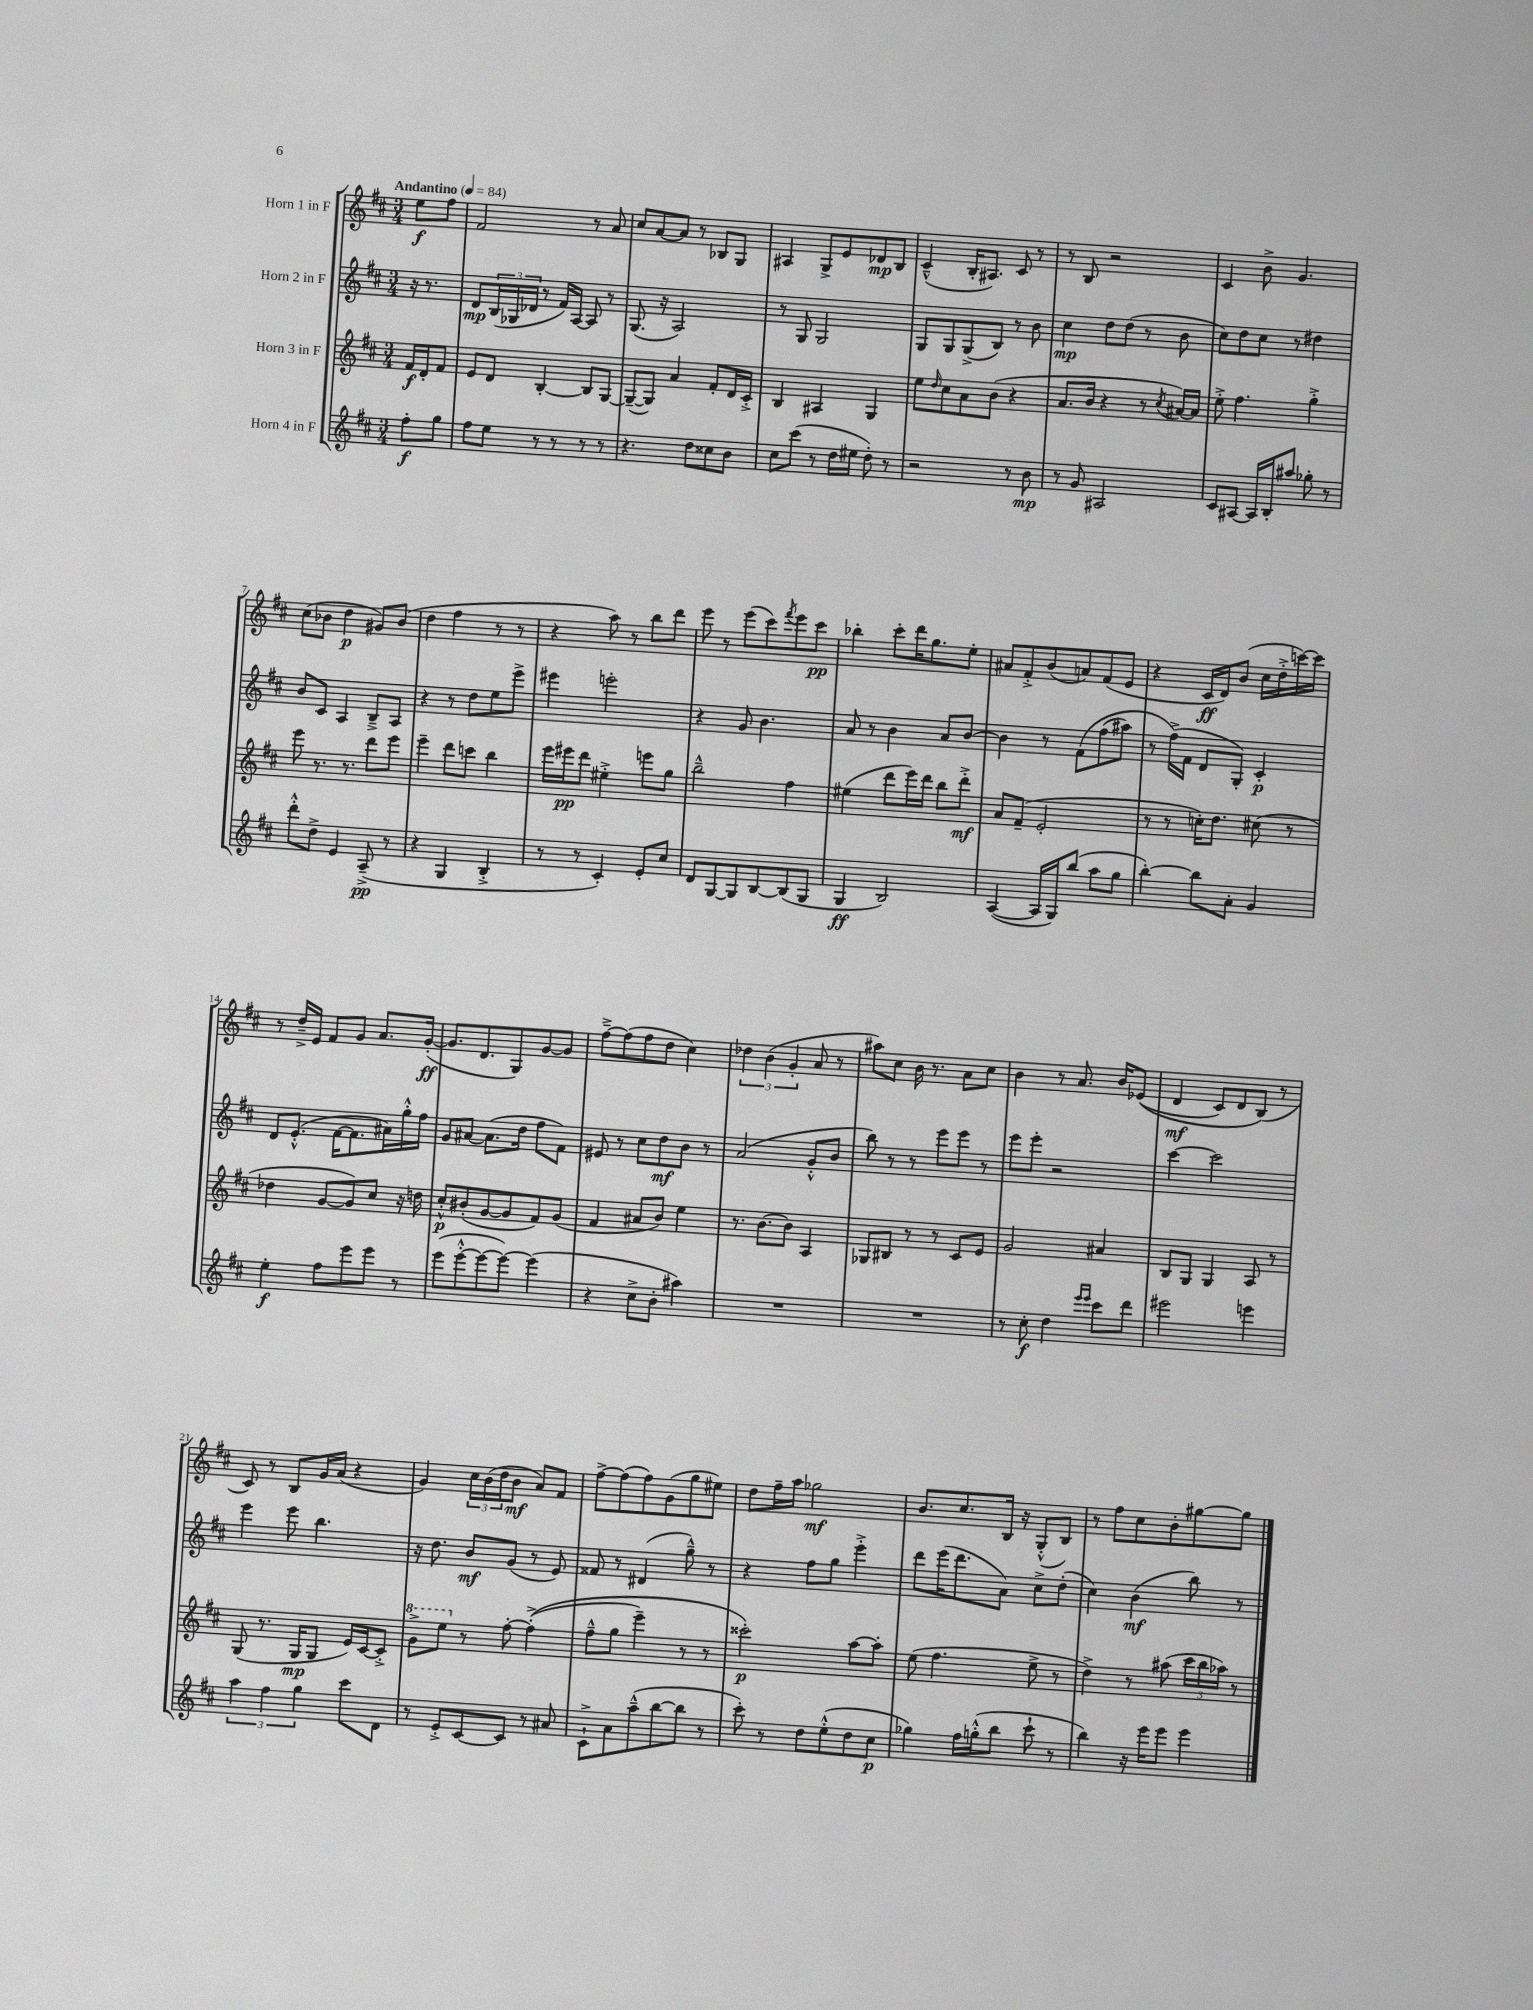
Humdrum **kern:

**kern	**dynam	**kern	**dynam	**kern	**dynam	**kern	**dynam
*part4	*part4	*part3	*part3	*part2	*part2	*part1	*part1
*staff4	*staff4	*staff3	*staff3	*staff2	*staff2	*staff1	*staff1
*I"Horn 4 in F	*	*I"Horn 3 in F	*	*I"Horn 2 in F	*	*I"Horn 1 in F	*
*clefG2	*	*clefG2	*	*clefG2	*	*clefG2	*
*k[f#c#]	*	*k[f#c#]	*	*k[f#c#]	*	*k[f#c#]	*
*M3/4	*	*M3/4	*	*M3/4	*	*M3/4	*
*MM84	*	*MM84	*	*MM84	*	*MM84	*
=	=	=	=	=	=	=	=
!	!	!	!	!	!	!LO:TX:a:B:t=Andantino	!
8ff#'\L	f	16f#/LL	f	16r	.	8ee\L	f
.	.	16d'/J	.	8.r	.	.	.
8gg\J	.	8f#/J	.	.	.	8ff#\J	.
=1	=1	=1	=1	=1	=1	=1	=1
8ff#\L	.	8e/L	.	8d/L	mp	2f#/	.
8ee\J	.	8d/J	.	(24B/L	.	.	.
.	.	.	.	24G-X/	.	.	.
.	.	.	.	24d-X/JJ	.	.	.
8r	.	[4B'/	.	8r	.	.	.
8r	.	.	.	16f#/LL)	.	.	.
.	.	.	.	[16A/JJ	.	.	.
8r	.	8B/L]	.	8A/]	.	8r	.
8r	.	[8G/J	.	8r	.	8a/	.
=2	=2	=2	=2	=2	=2	=2	=2
4.r	.	(8G~/L_	.	(8.G/	.	8cc#/L	.
.	.	8G/J])	.	.	.	[8a/	.
.	.	.	.	16r	.	.	.
.	.	4a/	.	2A/)	.	8a/J]	.
8dd\L	.	.	.	.	.	8r	.
8cc##X\	.	8f#'/L	.	.	.	8B-X/L	.
8b\J	.	16d/L	.	.	.	8G/J	.
.	.	16c#'^/JJ	.	.	.	.	.
=3	=3	=3	=3	=3	=3	=3	=3
8cc#\L	.	4B/	.	8r	.	4A#X/	.
(8ccc#\J	.	.	.	8G/	.	.	.
8r	.	4A#X/	.	2G/	.	8G^/L	.
16dd\LL	.	.	.	.	.	8e/	.
16ee#X\JJ	.	.	.	.	.	.	.
8dd'\)	.	4G/	.	.	.	8d-X/	mp
8r	.	.	.	.	.	8B/J	.
=4	=4	=4	=4	=4	=4	=4	=4
2r	.	8ee\L	.	8G/L	.	(4c#~^^/	.
.	.	16qqdd/	.	.	.	.	.
.	.	8cc#\	.	8G/	.	.	.
.	.	8a\	.	(8G^/	.	16B'/KL	.
.	.	.	.	.	.	8.A#X/J)	.
.	.	(8b\J	.	8B/J)	.	.	.
8r	.	4r	.	8r	.	8c#/	.
8b\	mp	.	.	8b\	.	8r	.
=5	=5	=5	=5	=5	=5	=5	=5
8r	.	8.a/L	.	4cc#\	mp	8r	.
8g/	.	.	.	.	.	8B/	.
.	.	16b/Jk	.	.	.	.	.
2A#X/	.	4r	.	8dd\L	.	2r	.
.	.	.	.	(8dd\J	.	.	.
.	.	8r	.	8r	.	.	.
.	.	8qcc#/	.	.	.	.	.
.	.	[16a#X/LL)	.	8b\	.	.	.
.	.	16a#/JJ]	.	.	.	.	.
=6	=6	=6	=6	=6	=6	=6	=6
8c#/L	.	8ee'^\	.	8cc#\L)	.	4c#/	.
[8A#X/J	.	4.ff#\	.	8dd\	.	.	.
16A#/LL]	.	.	.	8cc#\J	.	8b^\	.
16B'/J	.	.	.	.	.	.	.
8aa#X/J	.	.	.	8r	.	4.g/	.
8gg-X'\	.	4gg'^\	.	4dd#X\	.	.	.
8r	.	.	.	.	.	.	.
!!LO:LB:g=z
=7	=7	=7	=7	=7	=7	=7	=7
8ddd'^^\L	.	8eee\	.	8b/L	.	(8cc#\L	.
8dd^\J	.	8.r	.	8c#/J	.	8b-X\J	.
4e/	.	.	.	4A/	.	4dd\	p
.	.	8.r	.	.	.	.	.
(8A~^/	pp	8ddd\L	.	8B~^/L	.	8g#X/L)	.
8r	.	8eee\J	.	8A/J	.	(8b-/J	.
=8	=8	=8	=8	=8	=8	=8	=8
4r	.	4eee~\	.	4r	.	4dd\	.
4G/	.	8ddd\L	.	8r	.	4ff#\	.
.	.	8cccn\J	.	8dd\L	.	.	.
4B'^/	.	4bb\	.	8ee\	.	8r	.
.	.	.	.	8eee^\J	.	8r	.
=9	=9	=9	=9	=9	=9	=9	=9
8r	.	16eee\LL	.	4eee#X\	.	4r	.
.	.	16eee#X\J	pp	.	.	.	.
8r	.	8ddd\J	.	.	.	.	.
4c#'/)	.	4ee#X'^\	.	2eeen'\	.	8aa\)	.
.	.	.	.	.	.	8r	.
8e'/L	.	8eeen\L	.	.	.	8bb\L	.
8cc#/J	.	8gg\J	.	.	.	8ddd\J	.
=10	=10	=10	=10	=10	=10	=10	=10
8d/L	.	2bb~^^\	.	4r	.	8eee\	.
[8G/	.	.	.	.	.	8r	.
8G/]	.	.	.	8g/	.	(8eee\L	.
[8B/	.	.	.	4.b\	.	8ccc#\)	.
.	.	.	.	.	.	8qfff#/	.
(8B/]	.	4ff#\	.	.	.	8eee\	.
8G/J	.	.	.	.	.	8ccc#\J	pp
=11	=11	=11	=11	=11	=11	=11	=11
4G/	ff	(4ee#X\	.	8a/	.	4bb-X'\	.
.	.	.	.	8r	.	.	.
2B/)	.	8ddd\L	.	4b\	.	8ccc#'\L	.
.	.	16eee\L)	.	.	.	16ddd\K	.
.	.	16ddd\JJ	.	.	.	8.gg\	.
.	.	8bb\L	.	8a/L	.	.	.
.	.	8ddd'^\J	mf	[8b/J	.	8ee'\J	.
=12	=12	=12	=12	=12	=12	=12	=12
([4A/	.	8a/L	.	4b\]	.	8a#X/L	.
.	.	(8f#~/J	.	.	.	8f#'^/	.
16A/LL]	.	2e'/	.	8r	.	(8b/	.
16G/J)	.	.	.	.	.	.	.
(8bb/J	.	.	.	(8f#\L	.	8an/)	.
8aa\L	.	.	.	(8ff#\	.	(8f#/	.
8gg\J	.	.	.	8aa#X\J)	.	8e/J	.
=13	=13	=13	=13	=13	=13	=13	=13
[4bb'\)	.	8r	.	8r	.	4r	.
.	.	8r	.	(16ff#^\LL)	.	.	.
.	.	.	.	16f#\JJ	.	.	.
8bb\L]	.	16ccn'\KL)	.	8d/L	.	16c#/LL	ff
.	.	8.dd\J	.	.	.	16d/J)	.
8a'\J	.	.	.	8G'/J)	.	(8b/J	.
4g/	.	(8cc#X\	.	4c#'/	p	16cc#\LL	.
.	.	.	.	.	.	16dd'^\	.
.	.	8r	.	.	.	[16cccn\)	.
.	.	.	.	.	.	16ccc\JJ]	.
!!LO:LB:g=z
=14	=14	=14	=14	=14	=14	=14	=14
4ee'\	f	4dd-X\	.	8d/L	.	8r	.
.	.	.	.	(8.e'^^/J	.	16dd~^/LL	.
.	.	.	.	.	.	16e/JJ	.
8ff#\L	.	[8g/L	.	.	.	8f#/L	.
.	.	.	.	[16f#\KL	.	.	.
8eee\	.	8g/])	.	8.f#\]	.	8g/J	.
8eee\J	.	8cc#/J	.	.	.	8.a/L	.
.	.	.	.	16a#X\L)	.	.	.
8r	.	16r	.	16gg'^^\	.	.	.
.	.	16ddn\	.	16ff#\JJ	.	([16g'/Jk	ff
=15	=15	=15	=15	=15	=15	=15	=15
(8eee\L	.	8cc#'^^/L	p	8g/L	.	8.g/L]	.
[8eee'^^\	.	(8b#X'/	.	[8a#X/J	.	.	.
.	.	.	.	.	.	8.d/	.
8eee\_	.	[8g/	.	(8.a#\L]	.	.	.
8eee\J_)	.	8g/]	.	.	.	8G/)	.
.	.	.	.	16dd\Jk	.	.	.
(4eee\]	.	8f#/)	.	8ff#\L	.	[8g/	.
.	.	(8g/J	.	8f#\J)	.	8g/J]	.
=16	=16	=16	=16	=16	=16	=16	=16
4r	.	4f#/	.	8e#X/	.	[8ff#~^\L	.
.	.	.	.	8r	.	(8ff#\]	.
8cc#^\L	.	8a#X/L	.	8cc#\L	.	8ff#\	.
8b'\J	.	8b/J)	.	8dd\	mf	8dd\J	.
4aa#X\)	.	4ee\	.	8b\J	.	4cc#\)	.
.	.	.	.	8r	.	.	.
=17	=17	=17	=17	=17	=17	=17	=17
2.r	.	8.r	.	(2a/	.	6dd-X\	.
.	.	.	.	.	.	(6b\	.
.	.	[8.b\L	.	.	.	.	.
.	.	.	.	.	.	6g'/	.
.	.	8b\J]	.	.	.	.	.
.	.	4A/	.	8g'^^/L	.	8a/	.
.	.	.	.	8b/J	.	8r	.
=18	=18	=18	=18	=18	=18	=18	=18
2.r	.	8G-X/L	.	8bb\)	.	8aa#X\L)	.
.	.	8B#X/J	.	8r	.	8cc#\J	.
.	.	8r	.	8r	.	16b\	.
.	.	.	.	.	.	8.r	.
.	.	8r	.	8eee\L	.	.	.
.	.	8c#/L	.	8eee\J	.	8a\L	.
.	.	8e/J	.	8r	.	8cc#\J	.
=19	=19	=19	=19	=19	=19	=19	=19
8r	.	2g/	.	8eee\L	.	4b\	.
8cc#'\	f	.	.	8eee'\J	.	.	.
4dd\	.	.	.	2r	.	8r	.
.	.	.	.	.	.	8.a/	.
16qqeee/LL	.	.	.	.	.	.	.
16qqeee/JJ	.	.	.	.	.	.	.
8ccc#\L	.	4a#X/	.	.	.	.	.
.	.	.	.	.	.	16b/KL	.
8ddd\J	.	.	.	.	.	((8e-X/J	.
=20	=20	=20	=20	=20	=20	=20	=20
2eee#X\	.	8B/L	.	[4ccc#\	.	4d/	mf
.	.	8G/J	.	.	.	.	.
.	.	4G/	.	2ccc#\]	.	8c#/L)	.
.	.	.	.	.	.	8d/	.
4eeen\	.	8A/	.	.	.	(8B/J)	.
.	.	8r	.	.	.	8r	.
!!LO:LB:g=z
=21	=21	=21	=21	=21	=21	=21	=21
6aa\	.	(8G/	.	4eee\	.	8c#/)	.
.	.	8.r	.	.	.	8r	.
6ff#\	.	.	.	.	.	.	.
.	.	.	.	8eee\	.	8B/L	.
.	.	16G/KL	mp	.	.	.	.
6gg\	.	.	.	.	.	.	.
.	.	8G/J	.	4.bb\	.	16g/L	.
.	.	.	.	.	.	(16a/JJ	.
8ccc#\L	.	16e/LL)	.	.	.	4r	.
.	.	[16c#/J	.	.	.	.	.
8d\J	.	8c#'^/J]	.	.	.	.	.
=22	=22	=22	=22	=22	=22	=22	=22
*	*	*8va	*	*	*	*	*
8r	.	8gg^\L	.	16r	.	4g/)	.
.	.	.	.	8.dd\	.	.	.
8e'^/L	.	8eee\J	.	.	.	.	.
*	*	*X8va	*	*	*	*	*
[8c#/	.	8r	.	8b/L	mf	24cc#\LL	.
.	.	.	.	.	.	(24b\	.
.	.	.	.	.	.	24dd\J	.
8c#/J]	.	[8ff#'\	.	(8g/J	.	8b\J	mf
8r	.	((4ff#'^\]	.	8r	.	8a/L)	.
8a#X/	.	.	.	8e/)	.	8f#/J	.
=23	=23	=23	=23	=23	=23	=23	=23
8c#`^\L	.	8ff#~^^\L	.	8f##X/	.	[8ff#^\L	.
8a\	.	8gg\J	.	8r	.	(8ff#\]	.
(8aa~^^\	.	4eee~\)	.	(4d#X/	.	8ff#\)	.
[8bb\	.	.	.	.	.	(8g\	.
8bb\J]	.	8r	.	8gg~^^\)	.	8gg\	.
8r	.	8r	.	8r	.	8ee#X\J)	.
=24	=24	=24	=24	=24	=24	=24	=24
8ccc#'\)	.	2ccc##X'\)	p	4r	.	8dd\L	.
8r	.	.	.	.	.	16ff#~\L	.
.	.	.	.	.	.	16aa\JJ	.
8dd\L	.	.	.	8ff#\L	.	2gg-X\	mf
(8ee'^^\	.	.	.	8gg\J	.	.	.
8dd\	.	[8aa\L	.	4eee'^\	.	.	.
8cc#\J	p	8aa'\J]	.	.	.	.	.
=25	=25	=25	=25	=25	=25	=25	=25
4gg-X\)	.	(8ee\	.	8ddd\L	.	8.b/L	.
.	.	4.ff#\	.	(16eee\K	.	.	.
.	.	.	.	8.ddd\	.	8.cc#/	.
16ff#\LL	.	.	.	.	.	.	.
(16ggn'^^\J	.	.	.	.	.	.	.
8bb\J	.	.	.	8a\J)	.	16B/Jk	.
.	.	.	.	.	.	16r	.
8ccc#`\	.	8ee^\	.	8cc#^\L	.	(8G'^^/L	.
8r	.	8r	.	(8dd'\J	.	8B/J)	.
=26	=26	=26	=26	=26	=26	=26	=26
4bb\)	.	4dd^\)	.	4cc#\)	.	8r	.
.	.	.	.	.	.	8ff#\L	.
16r	.	8r	.	(4b\	mf	8cc#\	.
16eee\KL	.	.	.	.	.	.	.
8eee\J	.	(8aa#X\	.	.	.	8b'\	.
4eee\	.	24ccc#\LL	.	8bb\)	.	[8gg#X\	.
.	.	24bb\	.	.	.	.	.
.	.	24aa-X\JJ)	.	.	.	.	.
.	.	8r	.	8r	.	8gg#\J]	.
==	==	==	==	==	==	==	==
*-	*-	*-	*-	*-	*-	*-	*-
